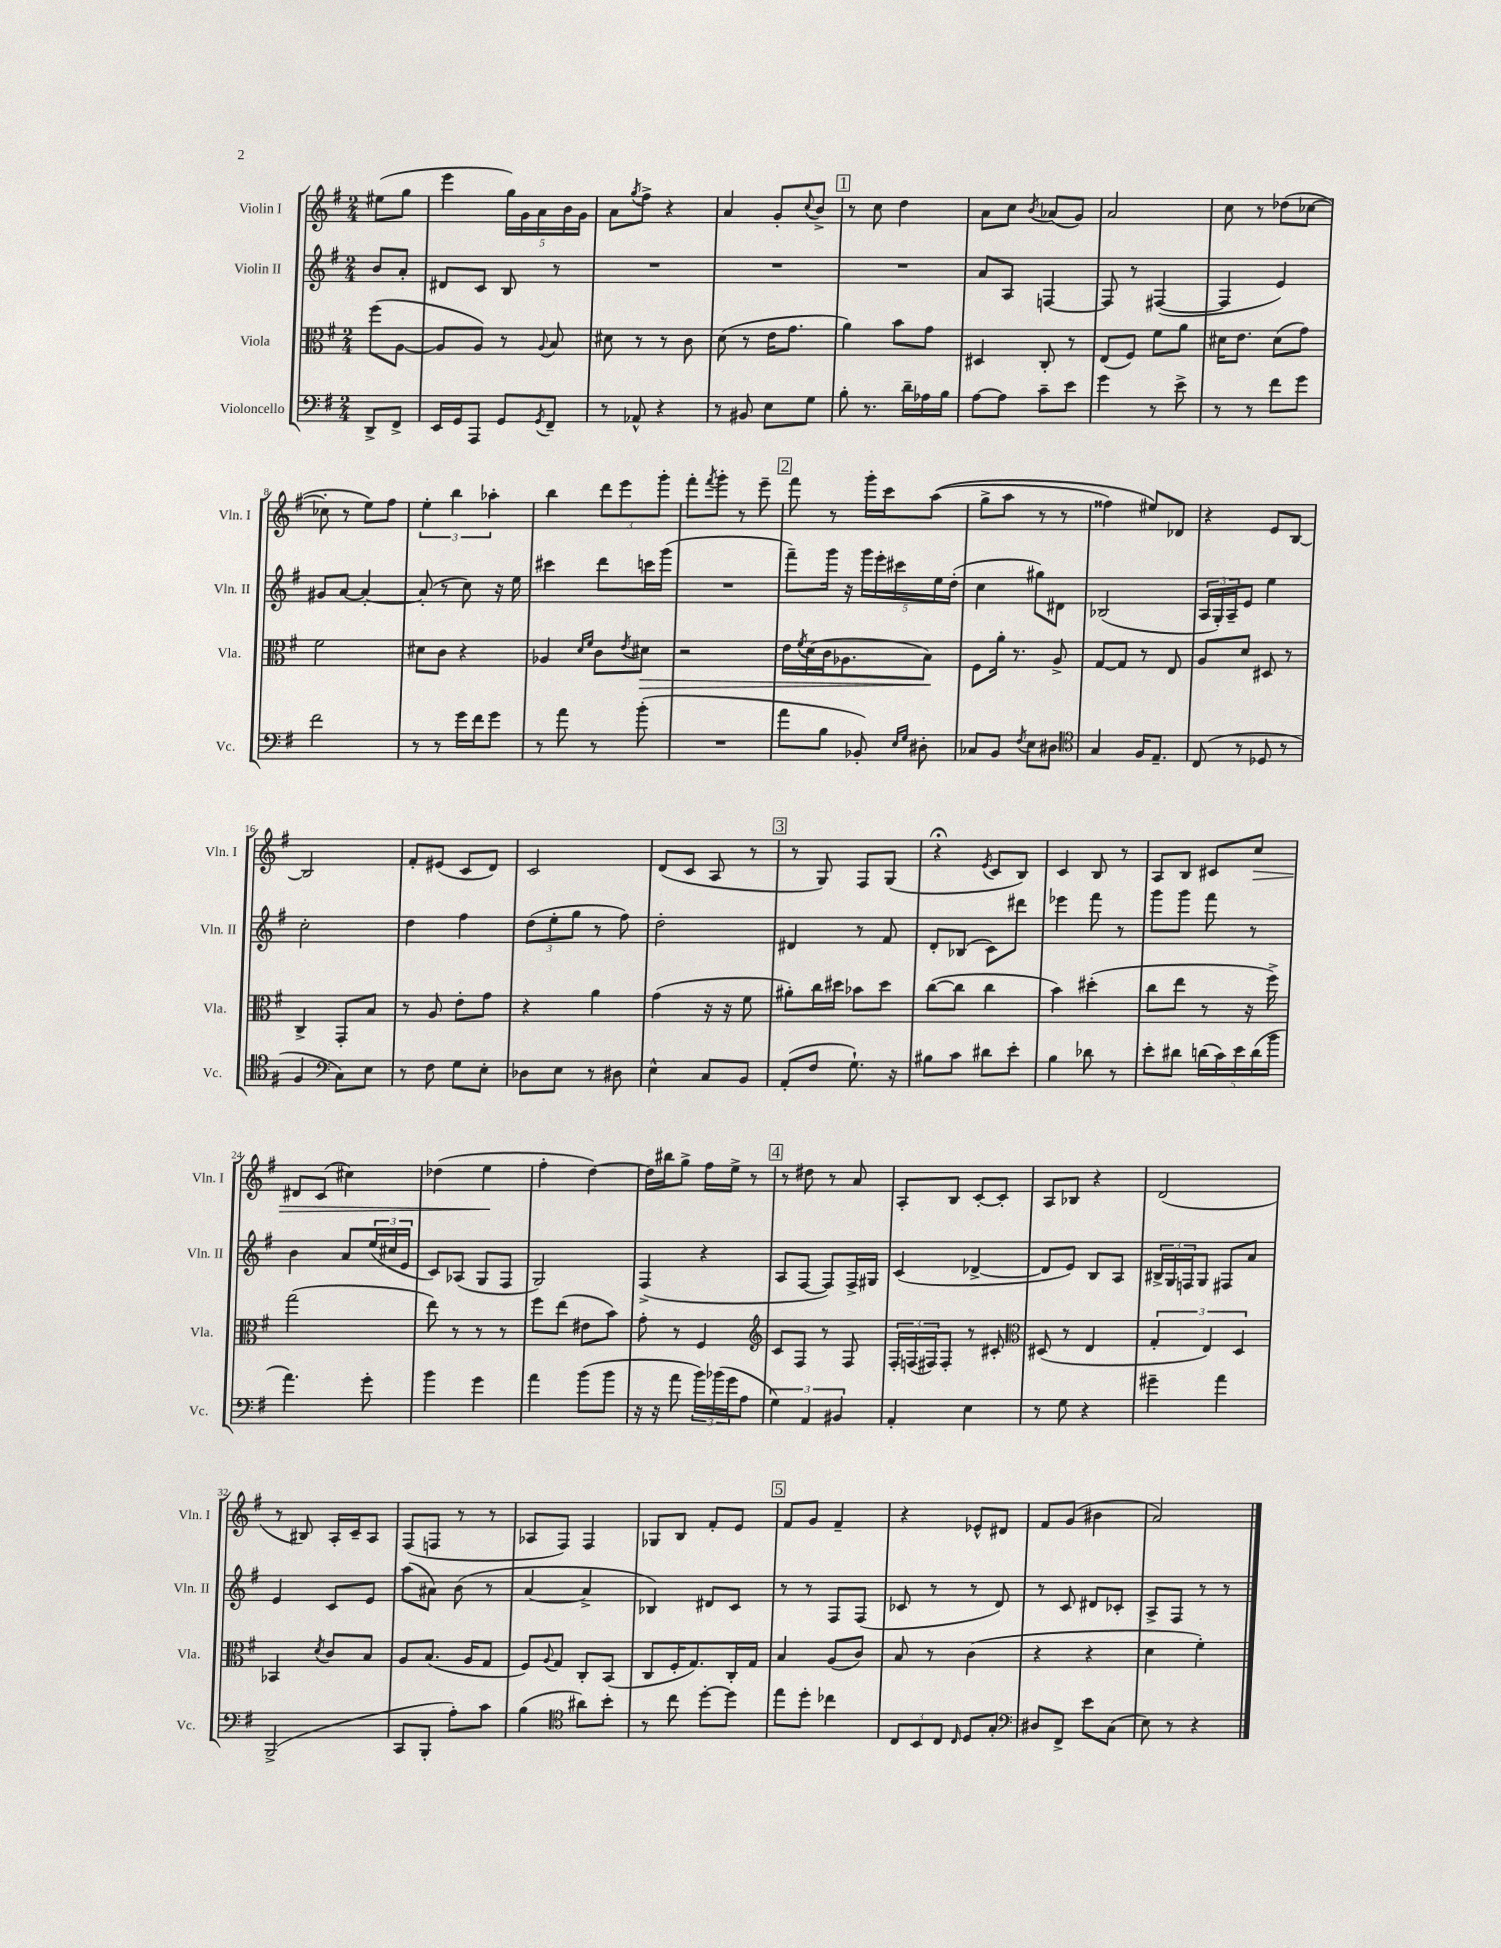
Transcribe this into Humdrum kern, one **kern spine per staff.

**kern	**kern	**kern	**kern
*staff4	*staff3	*staff2	*staff1
*clefF4	*clefC3	*clefG2	*clefG2
*k[f#]	*k[f#]	*k[f#]	*k[f#]
*M2/4	*M2/4	*M2/4	*M2/4
8DD^/L	(8ff#\L	8b/L	(8ee#\L
8FF#^/J	[8A\J	8a'/J	8gg\J
=	=	=	=
16EE/LL	8A/]L	8d#/L	4eee\
16GG/J	.	.	.
8AAA/J	8A/J)	8c/J	.
8GG/L	8r	8B/	20gg\LL)
.	.	.	20g\
.	.	.	20a\
8qGG/	8qqA/	.	.
8FF#~/J	8B/	8r	.
.	.	.	20b\
.	.	.	20g\JJ
=	=	=	=
8r	8d#\	2r	8a\L
.	.	.	8qgg/
8AA-^^/	8r	.	8ff#^\J
4r	8r	.	4r
.	8c\	.	.
=	=	=	=
8r	(8d\	2r	4a/
8BB#/	8r	.	.
8E\L	16e\LK	.	8g'/L
.	8.g\J	.	.
.	.	.	8qqcc/
8G\J	.	.	8b^/J
=	=	=	=
8B'\	4a\)	2r	8r
8.r	.	.	8cc\
.	8b\L	.	4dd\
16d~\LL	.	.	.
16A-\	8g\J	.	.
16B\JJ	.	.	.
=	=	=	=
[8A\L	4D#/	8a/L	8a\L
8A\]J	.	8A/J	8cc\J
.	.	.	8qb/
8c~\L	8C'/	[4F/	(8a-/L
8e\J	8r	.	8g/J)
=	=	=	=
4g\	(8E/L	8F/]	2a/
.	8F#/J)	8r	.
8r	8f#\L	([4F#/	.
8e^\	8a\J	.	.
=	=	=	=
8r	16d#\LK	4F#/]	8cc\
.	8.e\J	.	.
8r	.	.	8r
8f#\L	(8d#\L	4e/)	(8dd-\L
8g\J	8g\J)	.	[8cc-\J
=	=	=	=
2f#\	2f#\	8g#/L	8cc-'\]
.	.	[8a/J	8r
.	.	4a'/_	8ee\L)
.	.	.	8ff#\J
=	=	=	=
8r	8d#\L	(8a'/]	6ee'\
8r	8c\J	8r	.
.	.	.	6bb\
16g\LL	4r	8cc\)	.
16f#\J	.	.	.
.	.	.	6aa-'\
8g\J	.	16r	.
.	.	16ee\	.
=	=	=	=
8r	4A-/	4ccc#\	4bb\
8a\	.	.	.
.	16qqd/LL	.	.
.	16qqf#/JJ	.	.
8r	8c\L	8ddd\L	12ddd\L
.	.	.	12eee\
.	8qe/	.	.
(8b'\	8d#\J	16ccc\L	.
.	.	.	12ggg'\J
.	.	(16ggg\JJ	.
=	=	=	=
2r	2r	2r	8fff#'\L
.	.	.	8qfff#/
.	.	.	8ggg'\J
.	.	.	8r
.	.	.	8eee~\
=	=	=	=
8a\L	16e\LL	8fff#~\L)	8fff#\
.	8qf#/	.	.
.	(16d\	.	.
8B\J	16c\J	16ggg\Jk	8r
.	8.A-\	16r	.
8BB-'/)	.	20ggg\LL	16ggg'\LL
.	.	20eee'\	.
.	.	.	16ccc\J
.	.	20ccc#\	.
16qqE/LL	.	.	.
16qqG/JJ	.	.	.
8D#'\	8B\J)	.	&((8aa\J
.	.	20ee\	.
.	.	(20dd'\JJ	.
=	=	=	=
8C-/L	8F#\L	4cc\	8gg^\L
8BB/J	16a'\Jk	.	8aa\J
.	8.r	.	.
8qF#/	.	.	.
8E\L	.	8gg#\L)	8r
8D#\J	8A^/	8d#\J	8r
=	=	=	=
*clefC4	*	*	*
4G/	[8G/L	(2B-/	4ff##\)
.	8G/]J	.	.
16F#/LK	8r	.	8ee#/L&)
8.E~/J	.	.	.
.	8E/	.	8d-/J
=	=	=	=
(8C/	8A/L	24A/LL	4r
.	.	24G'/)	.
.	.	24A~/J	.
8r	8d/J	8e/J	.
8D-/	8D#/	4ee\	8e/L
8r	8r	.	[8B/J
=	=	=	=
4F#/	4C^/	2cc'\	2B/]
*clefF4	*	*	*
8C\L)	8GG'/L	.	.
8E\J	8B/J	.	.
=	=	=	=
8r	8r	4dd\	8f#'/L
8F#\	8A/	.	(8e#/J
8G\L	8e'\L	4ff#\	8c/L
8E'\J	8g\J	.	8d/J)
=	=	=	=
8D-\L	4r	(12dd\L	2c/
.	.	12ee'\	.
8E\J	.	.	.
.	.	12gg\J	.
8r	4a\	8r	.
8D#\	.	8ff#\)	.
=	=	=	=
4E^^\	(4g\	2dd'\	(8d/L
.	.	.	8c/J
8C/L	16r	.	8A/
.	16r	.	.
8BB/J	8f#\	.	8r
=	=	=	=
(8AA'/L	8a#'\L)	4d#/	8r
8F#/J	16cc\L	.	8G/)
.	16dd#\JJ	.	.
8.G`\)	8b-\L	8r	8F#/L
.	8dd#\J	8f#/	(8G/J
16r	.	.	.
=	=	=	=
8B#\L	([8cc\L	8d'/L	4r;
8c\J	8cc\]J	(8B-/J	.
.	.	.	8qe/
8d#\L	4cc\	8c\L)	8c/L
8e'\J	.	8ddd#\J	8B/J)
=	=	=	=
4B\	4b\)	4eee-\	4c/
8d-\	(4dd#'\	8fff#\	8B/
8r	.	8r	8r
=	=	=	=
8e'\L	8cc\L	8ggg\L	8A/L
8d#\J	8ee\J	8ggg\J	8B/J
(20d\LL	8r	8fff#\	8c#/L
20c\)	.	.	.
20e\	.	.	.
.	16r	8r	8cc/J
(20d\	.	.	.
.	16ff#^\)	.	.
20b\JJ	.	.	.
=	=	=	=
4.a\)	(2gg\	4b\	8d#/L
.	.	.	(8c/J
.	.	8a/L	4cc#\)
8g'\	.	(24ee/L	.
.	.	24cc#/	.
.	.	24e/JJ	.
=	=	=	=
4b\	8ee\)	8c/L)	(4dd-\
.	8r	(8A-/J	.
4g\	8r	8G/L	4ee\
.	8r	8F#/J	.
=	=	=	=
4a\	8ff#\L	2G/)	4ff#'\
.	(8ee\J	.	.
(8b\L	8e#\L	.	[4dd\)
8b\J	8b\J)	.	.
=	=	=	=
16r	8g'\	(4F#^/	16dd\]LL
16r	.	.	16bb#\J
8a\	8r	.	8gg^\J
24b\LL)	4F#/	4r	16ff#\LL
(24b-\	.	.	.
.	.	.	16ee^\JJ
24g\J	.	.	.
8A\J	.	.	8r
=	=	=	=
*	*clefG2	*	*
6G\)	8c/L	8A/L	8r
.	8F#/J	[8F#/J	8dd#\
6AA/	.	.	.
.	8r	8F#/]L)	8r
6BB#/	.	.	.
.	8F#/	16F#^/L	8a/
.	.	16G#/JJ	.
=	=	=	=
4AA'/	24F#'/LL	(4c/	8A'/L
.	(24F/	.	.
.	24F#/J)	.	.
.	8F#'/J	.	8B/J
4E\	8r	[4d-^/	[8c'/L
.	8c#'/	.	8c'/]J
=	=	=	=
*	*clefC3	*	*
8r	(8D#/	8d-/]L	8A/L
8G\	8r	8e/J)	8B-/J
4r	4E/	8B/L	4r
.	.	8A/J	.
=	=	=	=
4g#~\	6G'/	24B#^/LL	(2d/
.	.	24G/	.
.	.	24F/J	.
.	.	8G/J	.
.	6E/)	.	.
4a\	.	8F#/L	.
.	6D/	.	.
.	.	8a/J	.
=	=	=	=
(2BBB^/	4BB-/	4e/	8r
.	.	.	8B#/)
.	8qd/	.	.
.	8c/L	8c/L	16A'/LL
.	.	.	16c~/J
.	8B/J	8e/J	8A/J
=	=	=	=
8CC/L	8A/L	(8aa\L	(8F#/L
8BBB'/J	(8.B/J	8a#\J)	8F/J
8A'\L)	.	(8b\	8r
.	16A/LK	.	.
8c\J	8G/J	8r	8r
=	=	=	=
(4B\	8F#/L)	[4a/	8A-/L
.	8qqA/	.	.
.	8G/J	.	8F#/J)
*clefC4	*	*	*
8a#\L)	8C'/L	4a^/]	4F#/
8b'\J	(8BB/J	.	.
=	=	=	=
8r	8C/L	4B-/)	8G-/L
8cc\	16F#'/K	.	8B/J
.	8.G/)	.	.
[8dd'\L	.	8d#/L	8f#'/L
8dd\]J	16C'/L	8c/J	8e/J
.	16G/JJ	.	.
=	=	=	=
8ee\L	4B/	8r	8f#/L
8dd'\J	.	8r	8g/J
4cc-\	(8A/L	8F#/L	4f#~/
.	8c/J)	(8F#/J	.
=	=	=	=
12C/L	8B/	8c-/	4r
12BB/	.	.	.
.	8r	8r	.
12C/J	.	.	.
16qqC/	.	.	.
8D/L	(4c\	8r	8e-^^/L
8G'/J	.	8d/)	8d#/J
=	=	=	=
*clefF4	*	*	*
8D#/L	4r	8r	8f#/L
8FF#^/J	.	8c/	(8g/J
8e\L	4r	8d#/L	4b#\
(8C\J	.	8c-'/J	.
=	=	=	=
8E\)	4d\	8A^/L	2a/)
8r	.	8F#/J	.
4r	4f#'\)	8r	.
.	.	8r	.
==	==	==	==
*-	*-	*-	*-
